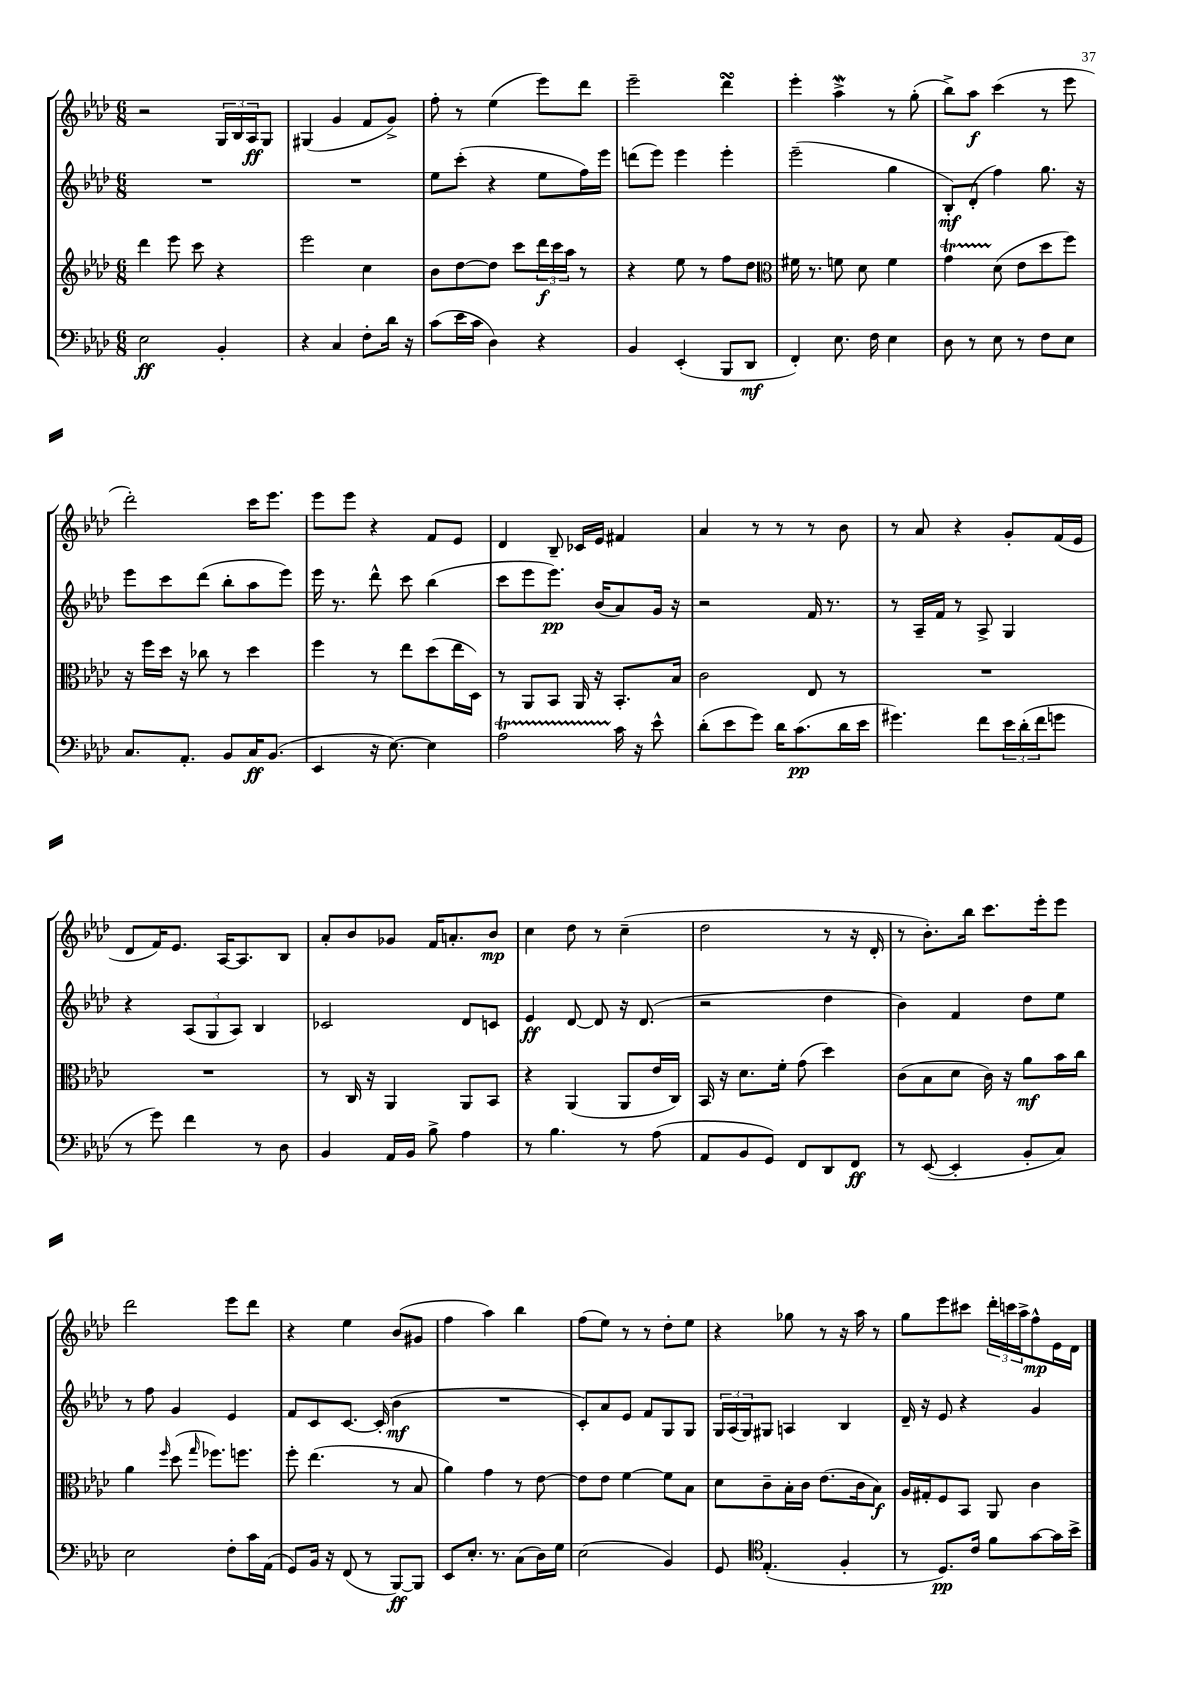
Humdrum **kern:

**kern	**dynam	**kern	**dynam	**kern	**dynam	**kern	**dynam
*part4	*part4	*part3	*part3	*part2	*part2	*part1	*part1
*staff4	*staff4	*staff3	*staff3	*staff2	*staff2	*staff1	*staff1
*clefF4	*	*clefG2	*	*clefG2	*	*clefG2	*
*k[b-e-a-d-]	*	*k[b-e-a-d-]	*	*k[b-e-a-d-]	*	*k[b-e-a-d-]	*
*M6/8	*	*M6/8	*	*M6/8	*	*M6/8	*
=13	=13	=13	=13	=13	=13	=13	=13
2E-\	ff	4ddd-\	.	2.r	.	2r	.
.	.	8eee-\	.	.	.	.	.
.	.	8ccc\	.	.	.	.	.
4BB-'/	.	4r	.	.	.	24G/LL	.
.	.	.	.	.	.	24B-/	.
.	.	.	.	.	.	24A-/J	ff
.	.	.	.	.	.	8G/J	.
=14	=14	=14	=14	=14	=14	=14	=14
4r	.	2eee-\	.	2.r	.	(4G#X/	.
4C/	.	.	.	.	.	4g/	.
8F'\L	.	4cc\	.	.	.	8f/L	.
16d-\Jk	.	.	.	.	.	8g^/J)	.
16r	.	.	.	.	.	.	.
=15	=15	=15	=15	=15	=15	=15	=15
(8c\L	.	8b-\L	.	8ee-\L	.	8ff'\	.
16e-\L	.	[8dd-\	.	(8ccc'\J	.	8r	.
16c\JJ	.	.	.	.	.	.	.
4D-\)	.	8dd-\J]	.	4r	.	(4ee-\	.
.	.	8ccc\L	.	.	.	.	.
4r	.	24ddd-\L	f	8ee-\L	.	8eee-\L)	.
.	.	24ccc\	.	.	.	.	.
.	.	24aa-\JJ	.	.	.	.	.
.	.	8r	.	16ff\L)	.	8ddd-\J	.
.	.	.	.	16eee-\JJ	.	.	.
=16	=16	=16	=16	=16	=16	=16	=16
4BB-/	.	4r	.	(8dddn\L	.	2eee-~\	.
.	.	.	.	8eee-\J)	.	.	.
(4EE-'/	.	8ee-\	.	4eee-\	.	.	.
.	.	8r	.	.	.	.	.
8BBB-/L	.	8ff\L	.	4eee-'\	.	4ddd-sSSs\	.
8DD-/J	mf	8dd-\J	.	.	.	.	.
=17	=17	=17	=17	=17	=17	=17	=17
*	*	*clefC3	*	*	*	*	*
4FF'/)	.	16f#X\	.	(2eee-~\	.	4eee-'\	.
.	.	8.r	.	.	.	.	.
8.E-\	.	8fn\	.	.	.	4aa-w^\	.
.	.	8d-\	.	.	.	.	.
16F\	.	.	.	.	.	.	.
4E-\	.	4f\	.	4gg\	.	8r	.
.	.	.	.	.	.	(8gg'\	.
=18	=18	=18	=18	=18	=18	=18	=18
8D-\	.	4gt\	.	8B-'/L)	mf	8bb-^\L)	.
8r	.	.	.	(8d-'/J	.	8aa-\J	f
8E-\	.	(8d-\	.	4ff\)	.	(4ccc\	.
8r	.	8e-\L	.	.	.	.	.
8F\L	.	8dd-\	.	8.gg\	.	8r	.
8E-\J	.	8ff\J)	.	.	.	8eee-\	.
.	.	.	.	16r	.	.	.
!!LO:LB:g=z
=19	=19	=19	=19	=19	=19	=19	=19
8.C/L	.	16r	.	8eee-\L	.	2ddd-'\)	.
.	.	16ff\LL	.	.	.	.	.
.	.	16dd-\JJ	.	8ccc\	.	.	.
8.AA-'/J	.	16r	.	.	.	.	.
.	.	8cc-X\	.	(8ddd-\J	.	.	.
8BB-/L	.	8r	.	8bb-'\L	.	.	.
16C/K	ff	4dd-\	.	8aa-\	.	16ccc\KL	.
(8.BB-/J	.	.	.	.	.	8.eee-\J	.
.	.	.	.	8eee-\J)	.	.	.
=20	=20	=20	=20	=20	=20	=20	=20
4EE-/	.	4ff\	.	16eee-\	.	8eee-\L	.
.	.	.	.	8.r	.	.	.
.	.	.	.	.	.	8eee-\J	.
16r	.	8r	.	8ddd-^^\	.	4r	.
[8.E-\)	.	.	.	.	.	.	.
.	.	8ee-\L	.	8ccc\	.	.	.
4E-\]	.	(8dd-\	.	(4bb-\	.	8f/L	.
.	.	16ee-\L	.	.	.	8e-/J	.
.	.	16D-\JJ)	.	.	.	.	.
=21	=21	=21	=21	=21	=21	=21	=21
2A-T\	.	8r	.	8ccc\L	.	4d-/	.
.	.	8AA-/L	.	8eee-\	.	.	.
.	.	8BB-/J	.	8.eee-\J)	pp	8B-~/	.
.	.	16AA-/	.	.	.	16c-X/LL	.
.	.	16r	.	(16b-/KL	.	16e-/JJ	.
16c\	.	8.BB-'/L	.	8a-/)	.	4f#X/	.
16r	.	.	.	.	.	.	.
8e-^^\	.	.	.	16g/Jk	.	.	.
.	.	16B-/Jk	.	16r	.	.	.
=22	=22	=22	=22	=22	=22	=22	=22
(8d-'\L	.	2c\	.	2r	.	4a-/	.
8e-\	.	.	.	.	.	.	.
8g\J)	.	.	.	.	.	8r	.
16d-\KL	.	.	.	.	.	8r	.
(8.c\	pp	.	.	.	.	.	.
.	.	8E-/	.	16f/	.	8r	.
.	.	.	.	8.r	.	.	.
16d-\L	.	8r	.	.	.	8b-\	.
16e-\JJ	.	.	.	.	.	.	.
=23	=23	=23	=23	=23	=23	=23	=23
4.g#X\)	.	2.r	.	8r	.	8r	.
.	.	.	.	16A-~/LL	.	8a-/	.
.	.	.	.	16f/JJ	.	.	.
.	.	.	.	8r	.	4r	.
8f\L	.	.	.	8A-^/	.	.	.
24e-\L	.	.	.	4G/	.	8g'/L	.
(24d-'\	.	.	.	.	.	.	.
24f\J	.	.	.	.	.	.	.
8gn\J	.	.	.	.	.	(16f/L	.
.	.	.	.	.	.	16e-/JJ	.
!!LO:LB:g=z
=24	=24	=24	=24	=24	=24	=24	=24
8r	.	2.r	.	4r	.	8d-/L	.
8g\)	.	.	.	.	.	16f/K)	.
.	.	.	.	.	.	8.e-/J	.
4f\	.	.	.	(12A-/L	.	.	.
.	.	.	.	12G/	.	.	.
.	.	.	.	.	.	[16A-/KL	.
.	.	.	.	12A-/J)	.	.	.
.	.	.	.	.	.	8.A-/]	.
8r	.	.	.	4B-/	.	.	.
8D-\	.	.	.	.	.	8B-/J	.
=25	=25	=25	=25	=25	=25	=25	=25
4BB-/	.	8r	.	2c-X/	.	8a-'/L	.
.	.	16C/	.	.	.	8b-/	.
.	.	16r	.	.	.	.	.
16AA-/LL	.	4AA-/	.	.	.	8g-X/J	.
16BB-/JJ	.	.	.	.	.	.	.
8B-^\	.	.	.	.	.	16f/KL	.
.	.	.	.	.	.	8.an'/	.
4A-\	.	8AA-/L	.	8d-/L	.	.	.
.	.	8BB-/J	.	8cn/J	.	8b-/J	mp
=26	=26	=26	=26	=26	=26	=26	=26
8r	.	4r	.	4e-/	ff	4cc\	.
4.B-\	.	.	.	.	.	.	.
.	.	(4AA-/	.	[8d-/	.	8dd-\	.
.	.	.	.	8d-/]	.	8r	.
8r	.	8AA-/L	.	16r	.	(4cc~\	.
.	.	.	.	(8.d-/	.	.	.
(8A-\	.	16e-/L	.	.	.	.	.
.	.	16C/JJ)	.	.	.	.	.
=27	=27	=27	=27	=27	=27	=27	=27
8AA-/L	.	16BB-/	.	2r	.	2dd-\	.
.	.	16r	.	.	.	.	.
8BB-/	.	8.d-\L	.	.	.	.	.
8GG/J)	.	.	.	.	.	.	.
.	.	16f'\Jk	.	.	.	.	.
8FF/L	.	(8g\	.	.	.	.	.
8DD-/	.	4dd-\)	.	4dd-\	.	8r	.
8FF/J	ff	.	.	.	.	16r	.
.	.	.	.	.	.	16d-'/	.
=28	=28	=28	=28	=28	=28	=28	=28
8r	.	(8c\L	.	4b-\)	.	8r	.
([8EE-/	.	8B-\	.	.	.	8.b-'\L)	.
4EE-'/]	.	8d-\J	.	4f/	.	.	.
.	.	.	.	.	.	16bb-\Jk	.
.	.	16c\)	.	.	.	8.ccc\L	.
.	.	16r	.	.	.	.	.
8BB-'/L	.	8a-\L	mf	8dd-\L	.	.	.
.	.	.	.	.	.	16eee-'\k	.
8C/J)	.	16b-\L	.	8ee-\J	.	8eee-\J	.
.	.	16cc\JJ	.	.	.	.	.
!!LO:LB:g=z
=29	=29	=29	=29	=29	=29	=29	=29
2E-\	.	4a-\	.	8r	.	2ddd-\	.
.	.	.	.	8ff\	.	.	.
.	.	16qqff/	.	.	.	.	.
.	.	(8dd-\	.	4g/	.	.	.
.	.	16qqgg/	.	.	.	.	.
.	.	8.ff-X\L)	.	.	.	.	.
8F'\L	.	.	.	4e-/	.	8eee-\L	.
.	.	8.ffn\J	.	.	.	.	.
16c\L	.	.	.	.	.	8ddd-\J	.
(16AA-\JJ	.	.	.	.	.	.	.
=30	=30	=30	=30	=30	=30	=30	=30
8GG/L)	.	8ff'\	.	8f/L	.	4r	.
16BB-/Jk	.	(4.ee-\	.	8c/	.	.	.
16r	.	.	.	.	.	.	.
(8FF/	.	.	.	[8.c/J	.	4ee-\	.
8r	.	.	.	.	.	.	.
.	.	.	.	(16c'/]	.	.	.
[8BBB-/L)	ff	8r	.	4b-\	mf	(8b-/L	.
8BBB-/J]	.	8B-/	.	.	.	8g#X/J	.
=31	=31	=31	=31	=31	=31	=31	=31
8EE-/L	.	4a-\)	.	2.r	.	4ff\	.
8.E-'/J	.	.	.	.	.	.	.
.	.	4g\	.	.	.	4aa-\)	.
8.r	.	.	.	.	.	.	.
(8C\L	.	8r	.	.	.	4bb-\	.
16D-\L)	.	[8e-\	.	.	.	.	.
16G\JJ	.	.	.	.	.	.	.
=32	=32	=32	=32	=32	=32	=32	=32
(2E-\	.	8e-\L]	.	8c'/L)	.	(8ff\L	.
.	.	8e-\J	.	8a-/	.	8ee-\J)	.
.	.	[4f\	.	8e-/J	.	8r	.
.	.	.	.	8f/L	.	8r	.
4BB-/)	.	8f\L]	.	8G/	.	8dd-'\L	.
.	.	8B-\J	.	8G/J	.	8ee-\J	.
=33	=33	=33	=33	=33	=33	=33	=33
8GG/	.	8d-\L	.	24G/LL	.	4r	.
.	.	.	.	(24A-/	.	.	.
.	.	.	.	24G/J)	.	.	.
*clefC4	*	*	*	*	*	*	*
(4.E-'/	.	8c~\	.	8G#X/J	.	.	.
.	.	16B-'\L	.	4An/	.	8gg-X\	.
.	.	16c\JJ	.	.	.	.	.
.	.	(8.e-\L	.	.	.	8r	.
4F'/	.	.	.	4B-/	.	16r	.
.	.	16c\k	.	.	.	16aa-\	.
.	.	8B-\J)	f	.	.	8r	.
=34	=34	=34	=34	=34	=34	=34	=34
8r	.	16A-/LL	.	16d-~/	.	8gg\L	.
.	.	16G#X'/J	.	16r	.	.	.
8.D-/L)	pp	8F/	.	8e-/	.	8eee-\	.
.	.	8BB-/J	.	4r	.	8ccc#X\J	.
16c/Jk	.	.	.	.	.	.	.
8f\L	.	8AA-/	.	.	.	24ddd-'\LL	.
.	.	.	.	.	.	24cccn\	.
.	.	.	.	.	.	24aa-^\J	.
[8g\	.	4c\	.	4g/	.	8ff^^\	mp
16g\L]	.	.	.	.	.	16e-\L	.
16b-^\JJ	.	.	.	.	.	16d-\JJ	.
==	==	==	==	==	==	==	==
*-	*-	*-	*-	*-	*-	*-	*-
